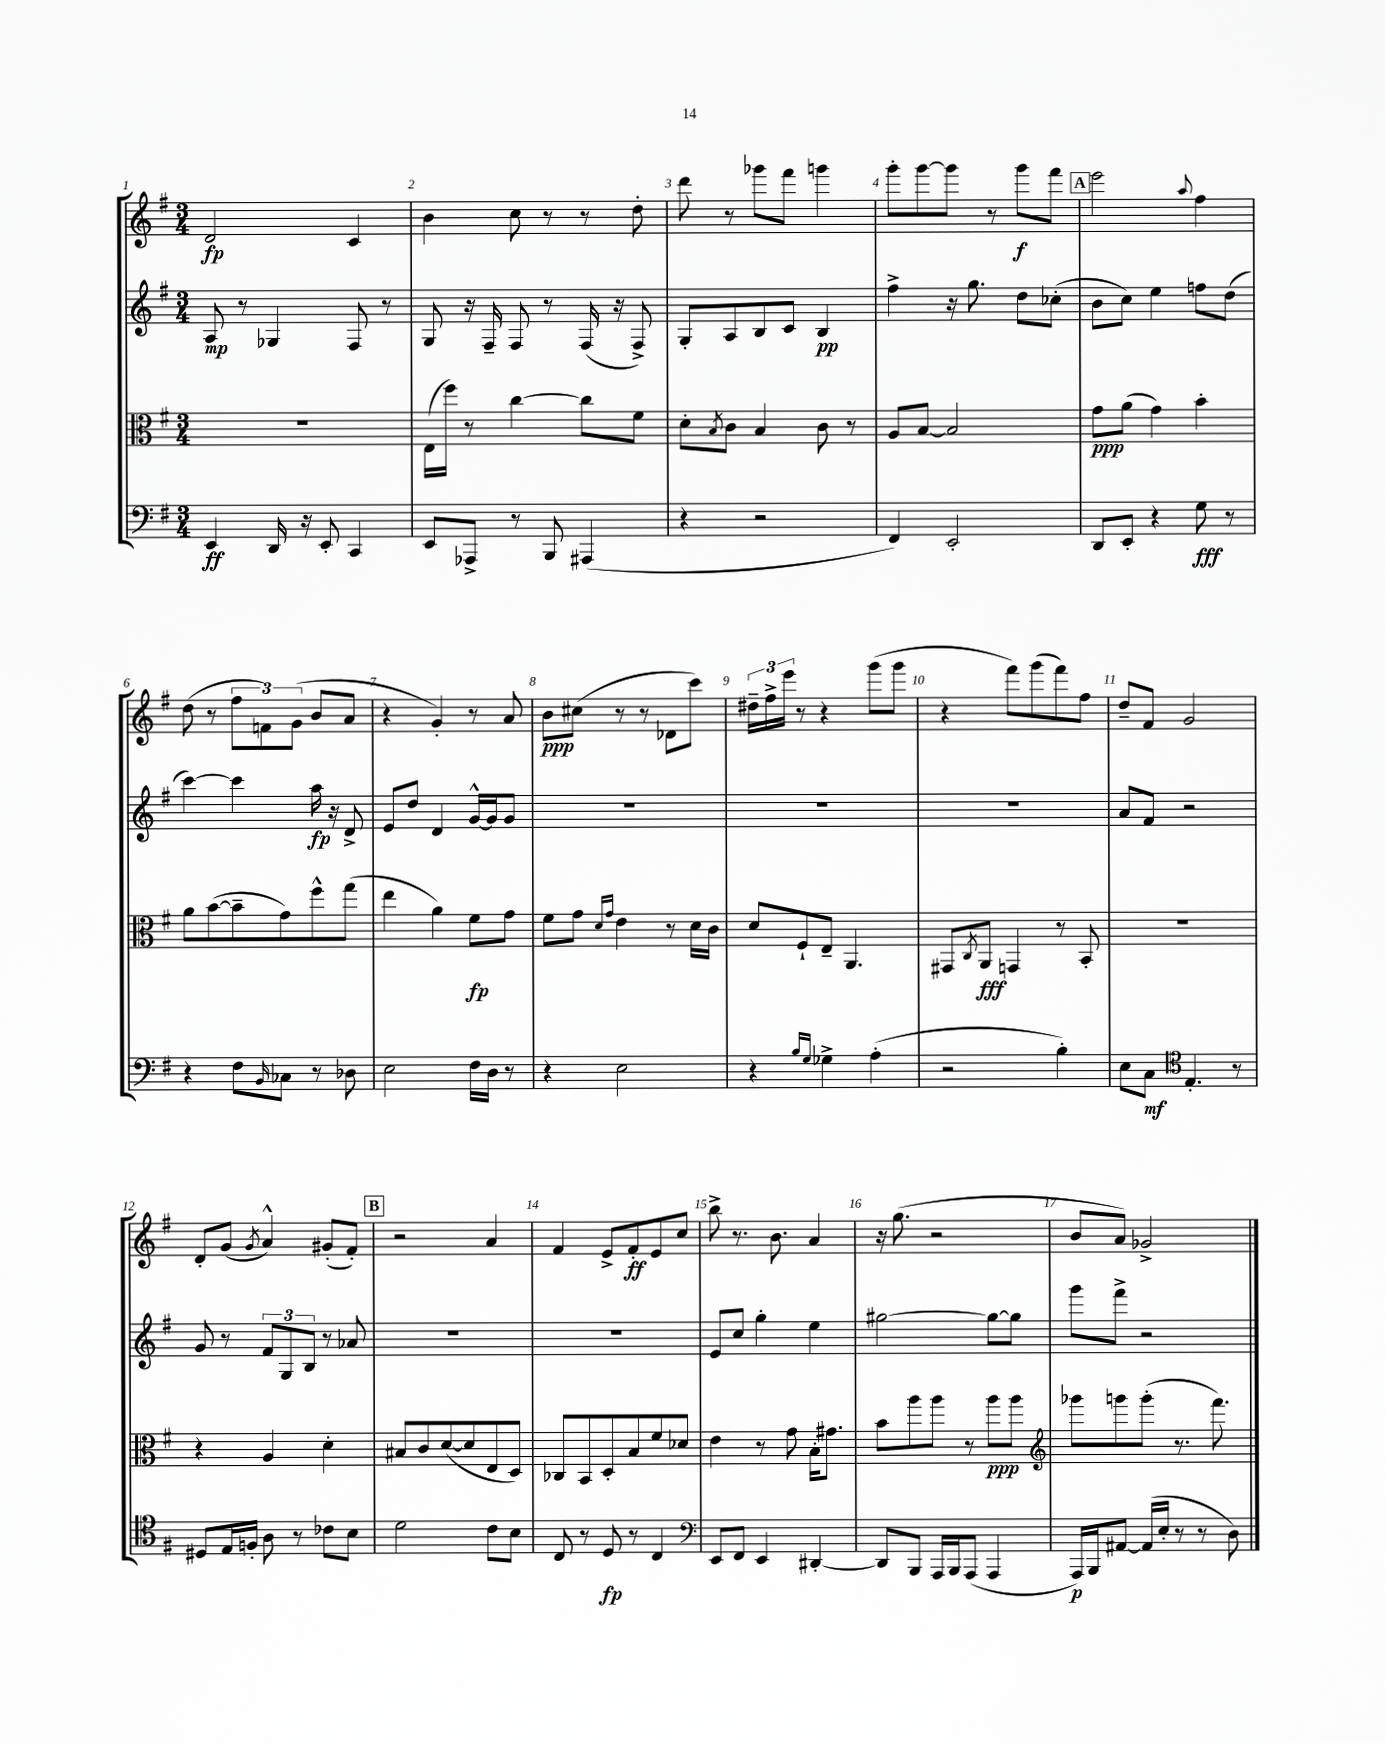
<<
\new StaffGroup <<
\new Staff = "s0" {
    \clef treble \key g \major \numericTimeSignature \time 3/4
    d'2\fp c'4 |
    b'4 c''8 r8 r8 d''8-. |
    d'''8 r8 ges'''8 fis'''8 g'''4 |
    g'''8-. g'''8~ g'''8 r8 g'''8\f fis'''8 |
    \mark \markup { \box "A" } e'''2 \appoggiatura { a''8 } fis''4 |
    d''8( r8 \tuplet 3/2 { fis''8 f'8) g'8( } b'8 a'8 |
    r4 g'4-.) r8 a'8 |
    b'8\ppp cis''8( r8 r8 des'8 c'''8) |
    \tuplet 3/2 { dis''16-- fis''16-> e'''16 } r8 r4 g'''8( g'''8 |
    r4 fis'''8) g'''8( fis'''8) fis''8 |
    d''8-- fis'8 g'2 |
    d'8-. g'8( \acciaccatura { g'8 } a'4-^) gis'8-.( fis'8-.) |
    \mark \markup { \box "B" } r2 a'4 |
    fis'4 e'8-> fis'8-.\ff e'8 c''8 |
    b''8-> r8. b'8. a'4 |
    r16 g''8.( r2 |
    b'8 a'8) ges'2-> \bar "|." |
}
\new Staff = "s1" {
    \clef treble \key g \major \numericTimeSignature \time 3/4
    a8\mp r8 ges4 fis8 r8 |
    g8 r16 fis16-- fis8 r8 fis16( r16 fis8->) |
    g8-. a8 b8 c'8 b4\pp |
    fis''4-> r16 g''8. d''8 ces''8-.( |
    \mark \markup { \box "A" } b'8 c''8) e''4 f''8 d''8( |
    c'''4~) c'''4 a''16\fp r16 d'8-> |
    e'8 d''8 d'4 g'16~-^ g'16 g'8 |
    R2. |
    R2. |
    R2. |
    a'8 fis'8 r2 |
    g'8 r8 \tuplet 3/2 { fis'8 g8 b8 } r8 aes'8 |
    \mark \markup { \box "B" } R2. |
    R2. |
    e'8 c''8 g''4-. e''4 |
    gis''2~ gis''8~ gis''8 |
    g'''8 fis'''8-> r2 \bar "|." |
}
\new Staff = "s2" {
    \clef alto \key g \major \numericTimeSignature \time 3/4
    R2. |
    e16( fis''16) r8 c''4~ c''8 fis'8 |
    d'8-. \acciaccatura { b8 } c'8 b4 c'8 r8 |
    a8 b8~ b2 |
    \mark \markup { \box "A" } g'8\ppp a'8( g'4) b'4-. |
    a'8 b'8~( b'8-- g'8) fis''8-^ g''8( |
    e''4 a'4) fis'8\fp g'8 |
    fis'8 g'8 \grace { d'16 g'16 } e'4 r8 d'16 c'16 |
    d'8 fis8-! e8-- a,4. |
    gis,8 \acciaccatura { c8 } a,8\fff g,4 r8 b,8-. |
    R2. |
    r4 a4 d'4-. |
    \mark \markup { \box "B" } bis8 c'8 d'8~( d'8 e8 d8) |
    ces8 b,8 d8-. b8 fis'8 des'8 |
    e'4 r8 g'8 b16-. gis'8. |
    b'8 a''8 a''8 r8 a''8\ppp a''8 |
    \clef treble ges'''8 g'''8 g'''8-.( r8. fis'''8.) \bar "|." |
}
\new Staff = "s3" {
    \clef bass \key g \major \numericTimeSignature \time 3/4
    e,4\ff d,16 r16 e,8-. c,4 |
    e,8 aes,,8-> r8 b,,8 ais,,4( |
    r4 r2 |
    fis,4) e,2-. |
    \mark \markup { \box "A" } d,8 e,8-. r4 g8\fff r8 |
    r4 fis8 \grace { b,16 } ces8 r8 des8 |
    e2 fis16 d16 r8 |
    r4 e2 |
    r4 \grace { b16 g16 } ges4-> a4-.( |
    r2 b4-.) |
    e8 c8\mf \clef tenor e4.-. r8 |
    dis8 e16 f16-. a8 r8 ces'8 b8 |
    \mark \markup { \box "B" } d'2 c'8 b8 |
    c8 r8 d8\fp r8 c4 |
    \clef bass e,8 fis,8 e,4 dis,4~-. |
    dis,8 b,,8 a,,16 b,,16 a,,8( a,,4 |
    a,,16\p) b,,16 ais,8~ ais,16( e16-. r8 r8 d8) \bar "|." |
}
>>
>>
\layout { \context { \Score \override BarNumber.break-visibility = ##(#f #t #t) barNumberVisibility = #all-bar-numbers-visible } }
